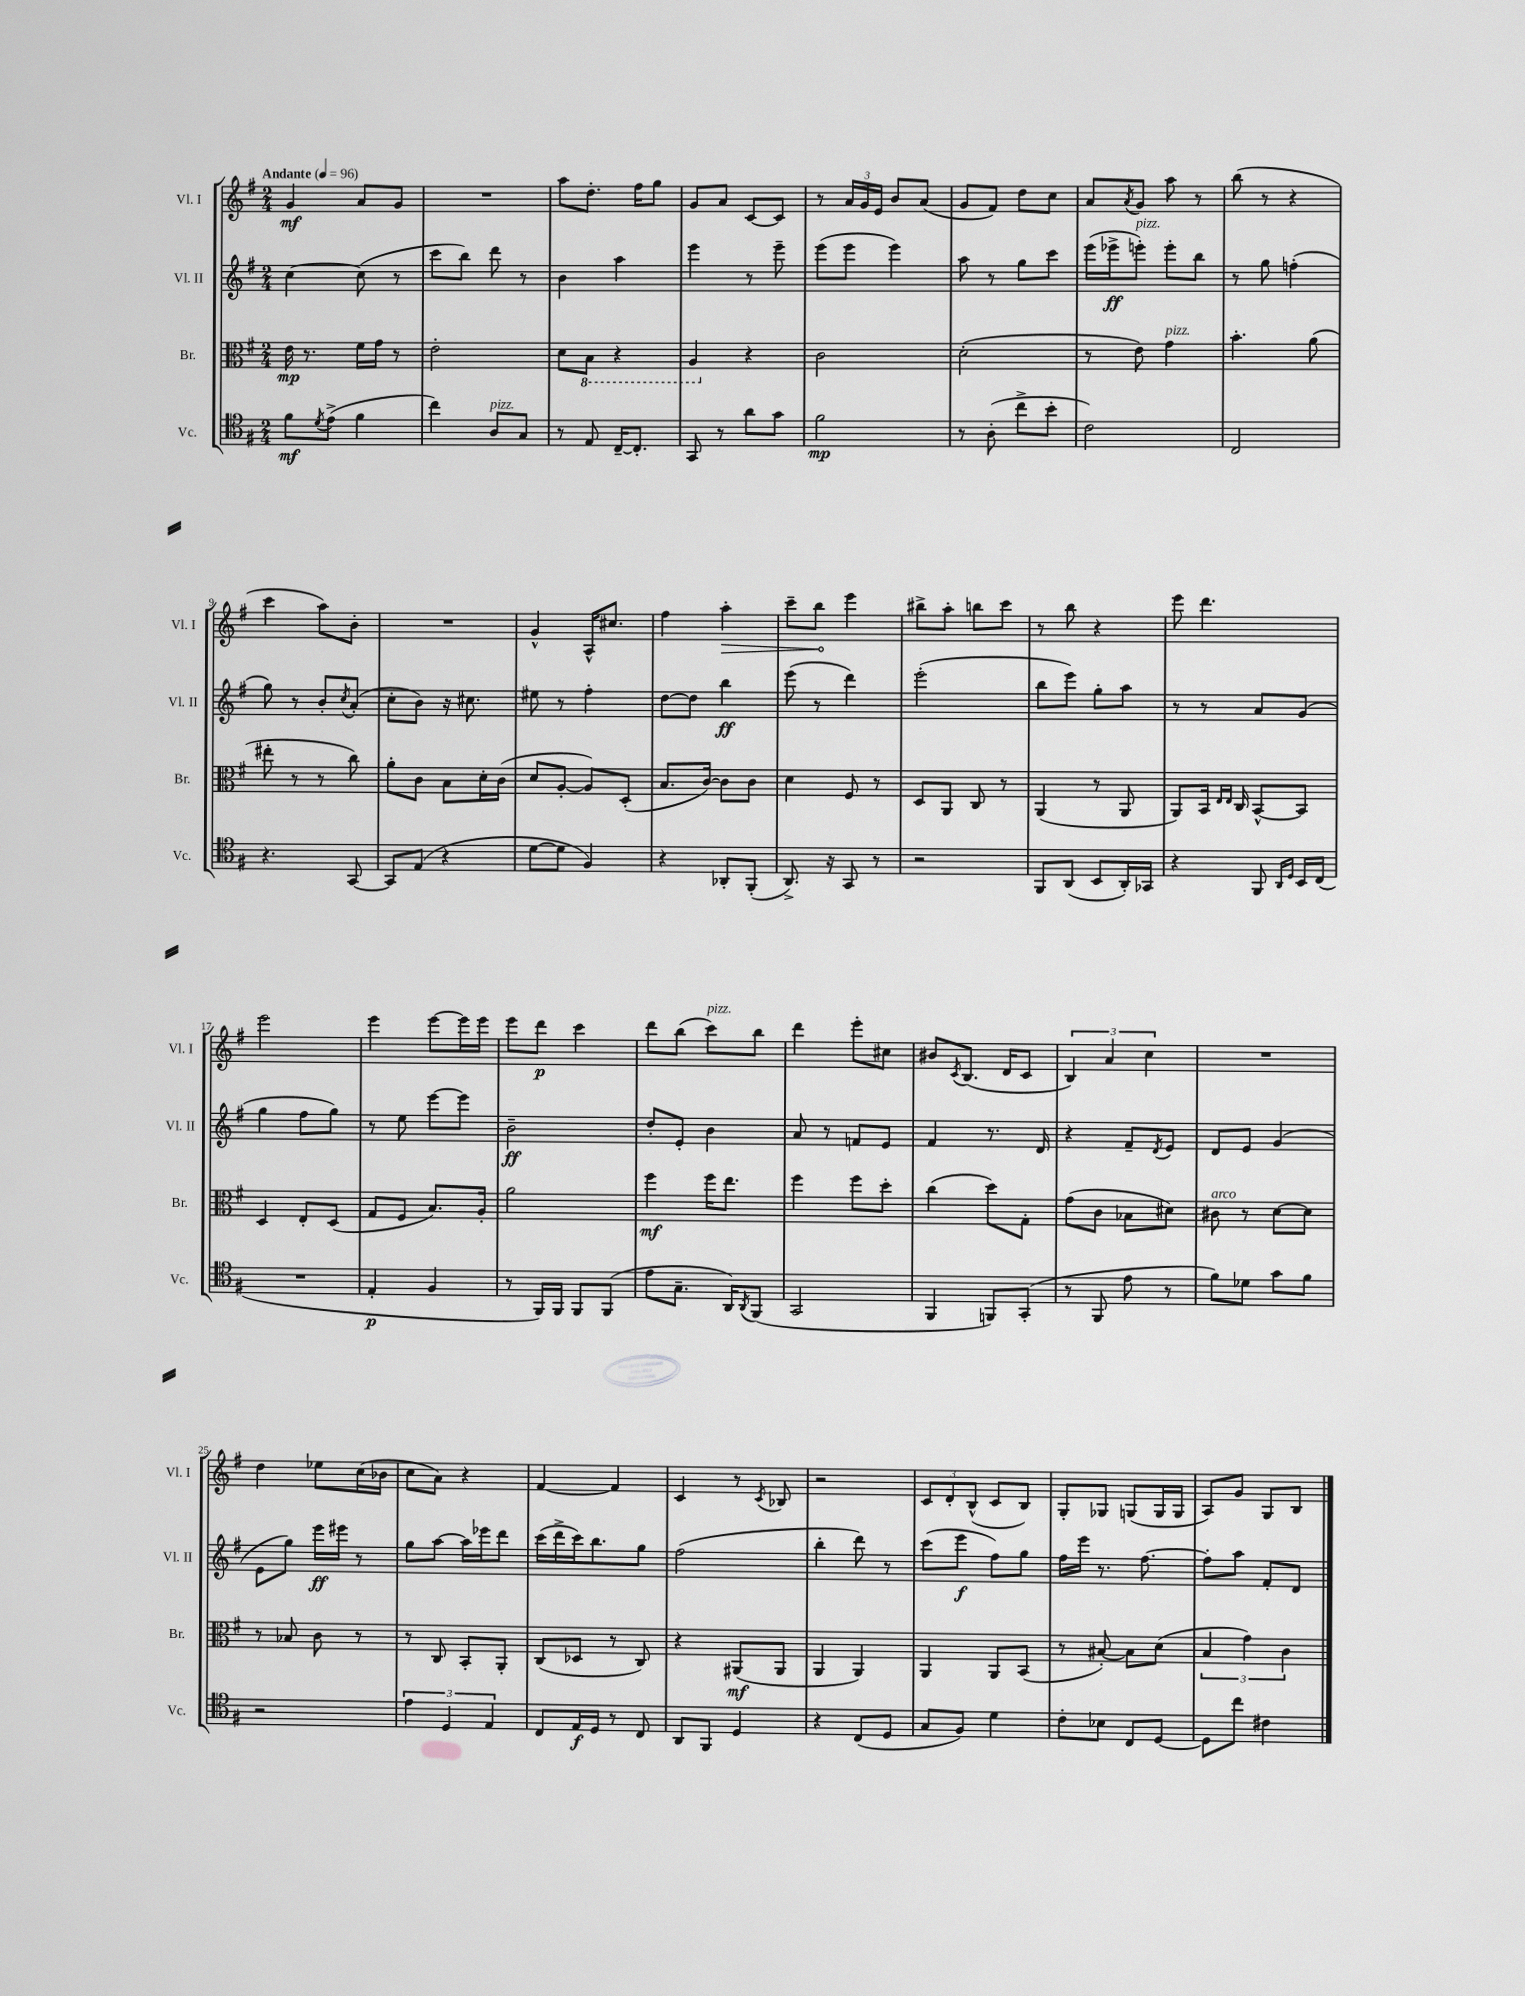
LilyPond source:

<<
\new StaffGroup <<
\new Staff = "s0" \with { instrumentName = "Vl. I" shortInstrumentName = "Vl. I" } {
    \clef treble \key g \major \numericTimeSignature \time 2/4 \tempo "Andante" 4 = 96
    g'4\mf a'8 g'8 |
    R2 |
    a''8 d''8.-. fis''16 g''8 |
    g'8 a'8 c'8~ c'8 |
    r8 \tuplet 3/2 { a'16 g'16 e'16 } b'8 a'8( |
    g'8 fis'8) d''8 c''8 |
    a'8 \acciaccatura { a'8 } g'8 a''8 r8 |
    b''8( r8 r4 |
    c'''4 a''8) b'8-. |
    R2 |
    g'4-^ a16-^ cis''8. |
    fis''4 \once \override Hairpin.circled-tip = ##t a''4-.\> |
    c'''8-- b''8\! e'''4 |
    bis''8-> a''8-. b''8 c'''8 |
    r8 b''8 r4 |
    e'''8 d'''4. |
    e'''2 |
    e'''4 e'''8~ e'''16 e'''16 |
    e'''8 d'''8\p c'''4 |
    d'''8 b''8( c'''8^\markup { \italic "pizz." }) b''8 |
    d'''4 e'''8-. cis''8 |
    bis'8 \acciaccatura { c'8 } b8.( d'16 c'8 |
    \tuplet 3/2 { b4) a'4 c''4 } |
    R2 |
    d''4 ees''8 c''16( bes'16 |
    c''8 a'8) r4 |
    fis'4~ fis'4 |
    c'4 r8 \acciaccatura { c'8 } bes8 |
    r2 |
    \tuplet 3/2 { c'8 d'8-. b8-^( } c'8 b8) |
    g8-. ges8 g8( g16 g16 |
    a8) g'8 g8 b8 \bar "|." |
}
\new Staff = "s1" \with { instrumentName = "Vl. II" shortInstrumentName = "Vl. II" } {
    \clef treble \key g \major \numericTimeSignature \time 2/4
    c''4~ c''8( r8 |
    c'''8 b''8) d'''8 r8 |
    b'4 a''4 |
    e'''4 r8 e'''8-- |
    e'''8( e'''8 e'''4) |
    a''8 r8 g''8 c'''8 |
    e'''16( ees'''16->\ff e'''8-.^\markup { \italic "pizz." }) e'''8-. b''8 |
    r8 g''8 f''4-.( |
    g''8) r8 b'8-. \acciaccatura { c''8 } a'8-.( |
    c''8-. b'8) r16 cis''8. |
    eis''8 r8 fis''4-. |
    d''8~ d''8 b''4\ff |
    e'''8( r8 d'''4) |
    e'''2-.( |
    b''8 e'''8) g''8-. a''8 |
    r8 r8 a'8 g'8( |
    g''4 fis''8 g''8) |
    r8 e''8 e'''8~ e'''8 |
    b'2--\ff |
    d''8-. e'8-. b'4 |
    a'8 r8 f'8 e'8 |
    fis'4 r8. d'16 |
    r4 fis'8-- \acciaccatura { d'8 } e'8 |
    d'8 e'8 g'4( |
    e'8 g''8) e'''16\ff eis'''16 r8 |
    g''8 a''8~ a''16 ees'''16 d'''8 |
    c'''16( d'''16-> c'''16) b''8. g''8 |
    fis''2( |
    b''4-. d'''8) r8 |
    c'''8( e'''8\f fis''8) g''8 |
    fis''16 e'''16 r8. fis''8.~ |
    fis''8-. a''8 fis'8-. d'8 \bar "|." |
}
\new Staff = "s2" \with { instrumentName = "Br." shortInstrumentName = "Br." } {
    \clef alto \key g \major \numericTimeSignature \time 2/4
    e'16\mp r8. fis'16 g'16 r8 |
    e'2-. |
    d'8 \ottava #-1 b,8 r4 |
    a,4 \ottava #0 r4 |
    c'2 |
    d'2-.( |
    r8 e'8) g'4^\markup { \italic "pizz." } |
    b'4.-. a'8( |
    eis''8-. r8 r8 c''8) |
    a'8-. c'8 b8 d'16-. c'16( |
    d'8 a8~-. a8) d8-.( |
    b8. c'16~) c'8 c'8 |
    d'4 fis8 r8 |
    d8 a,8 c8 r8 |
    a,4( r8 a,8 |
    a,8) b,16 \grace { e16 e16 } c16 b,8~-^ b,8 |
    d4 e8-. d8( |
    g8 fis8 b8.) a16-. |
    a'2 |
    fis''4\mf fis''16 e''8. |
    fis''4 fis''8 d''8-. |
    c''4( d''8) g8-. |
    g'8( c'8 bes8 dis'8) |
    cis'8^\markup { \italic "arco" } r8 d'8~ d'8 |
    r8 bes8 c'8 r8 |
    r8 c8 b,8-. a,8-. |
    c8( des8 r8 c8) |
    r4 ais,8\mf( ais,8 |
    a,4 a,4) |
    a,4 a,8 b,8( |
    r8 bis8~-.) bis8 d'8( |
    \tuplet 3/2 { b4 g'4) c'4 } \bar "|." |
}
\new Staff = "s3" \with { instrumentName = "Vc." shortInstrumentName = "Vc." } {
    \clef tenor \key g \major \numericTimeSignature \time 2/4
    fis'8\mf \acciaccatura { d'8 } e'8->( fis'4 |
    c''4) a8^\markup { \italic "pizz." } g8 |
    r8 e8 c16~-- c8.-. |
    g,8 r8 a'8 g'8 |
    fis'2\mp |
    r8 a8-.( c''8-> b'8-. |
    c'2) |
    c2 |
    r4. g,8~ |
    g,8 e8( r4 |
    d'8~ d'8 fis4) |
    r4 aes,8-. fis,8-.( |
    a,8.->) r16 g,8 r8 |
    r2 |
    fis,8 a,8( b,8 a,16-.) ges,16 |
    r4 fis,8 \grace { a,16 d16 } b,16 c16( |
    R2 |
    e4-.\p fis4 |
    r8 fis,16) fis,16 fis,8 fis,8( |
    e'8 g8.-- a,16) \acciaccatura { a,8 } fis,8( |
    g,2 |
    fis,4 f,8) g,8-.( |
    r8 fis,8 e'8 r8 |
    fis'8) des'8 g'8 fis'8 |
    r2 |
    \tuplet 3/2 { e'4 d4 e4 } |
    c8 e16\f d16 r8 c8 |
    a,8 fis,8 d4 |
    r4 c8( d8 |
    g8 fis8) d'4 |
    c'8-. bes8 c8 d8~ |
    d8 c''8 cis'4 \bar "|." |
}
>>
>>
